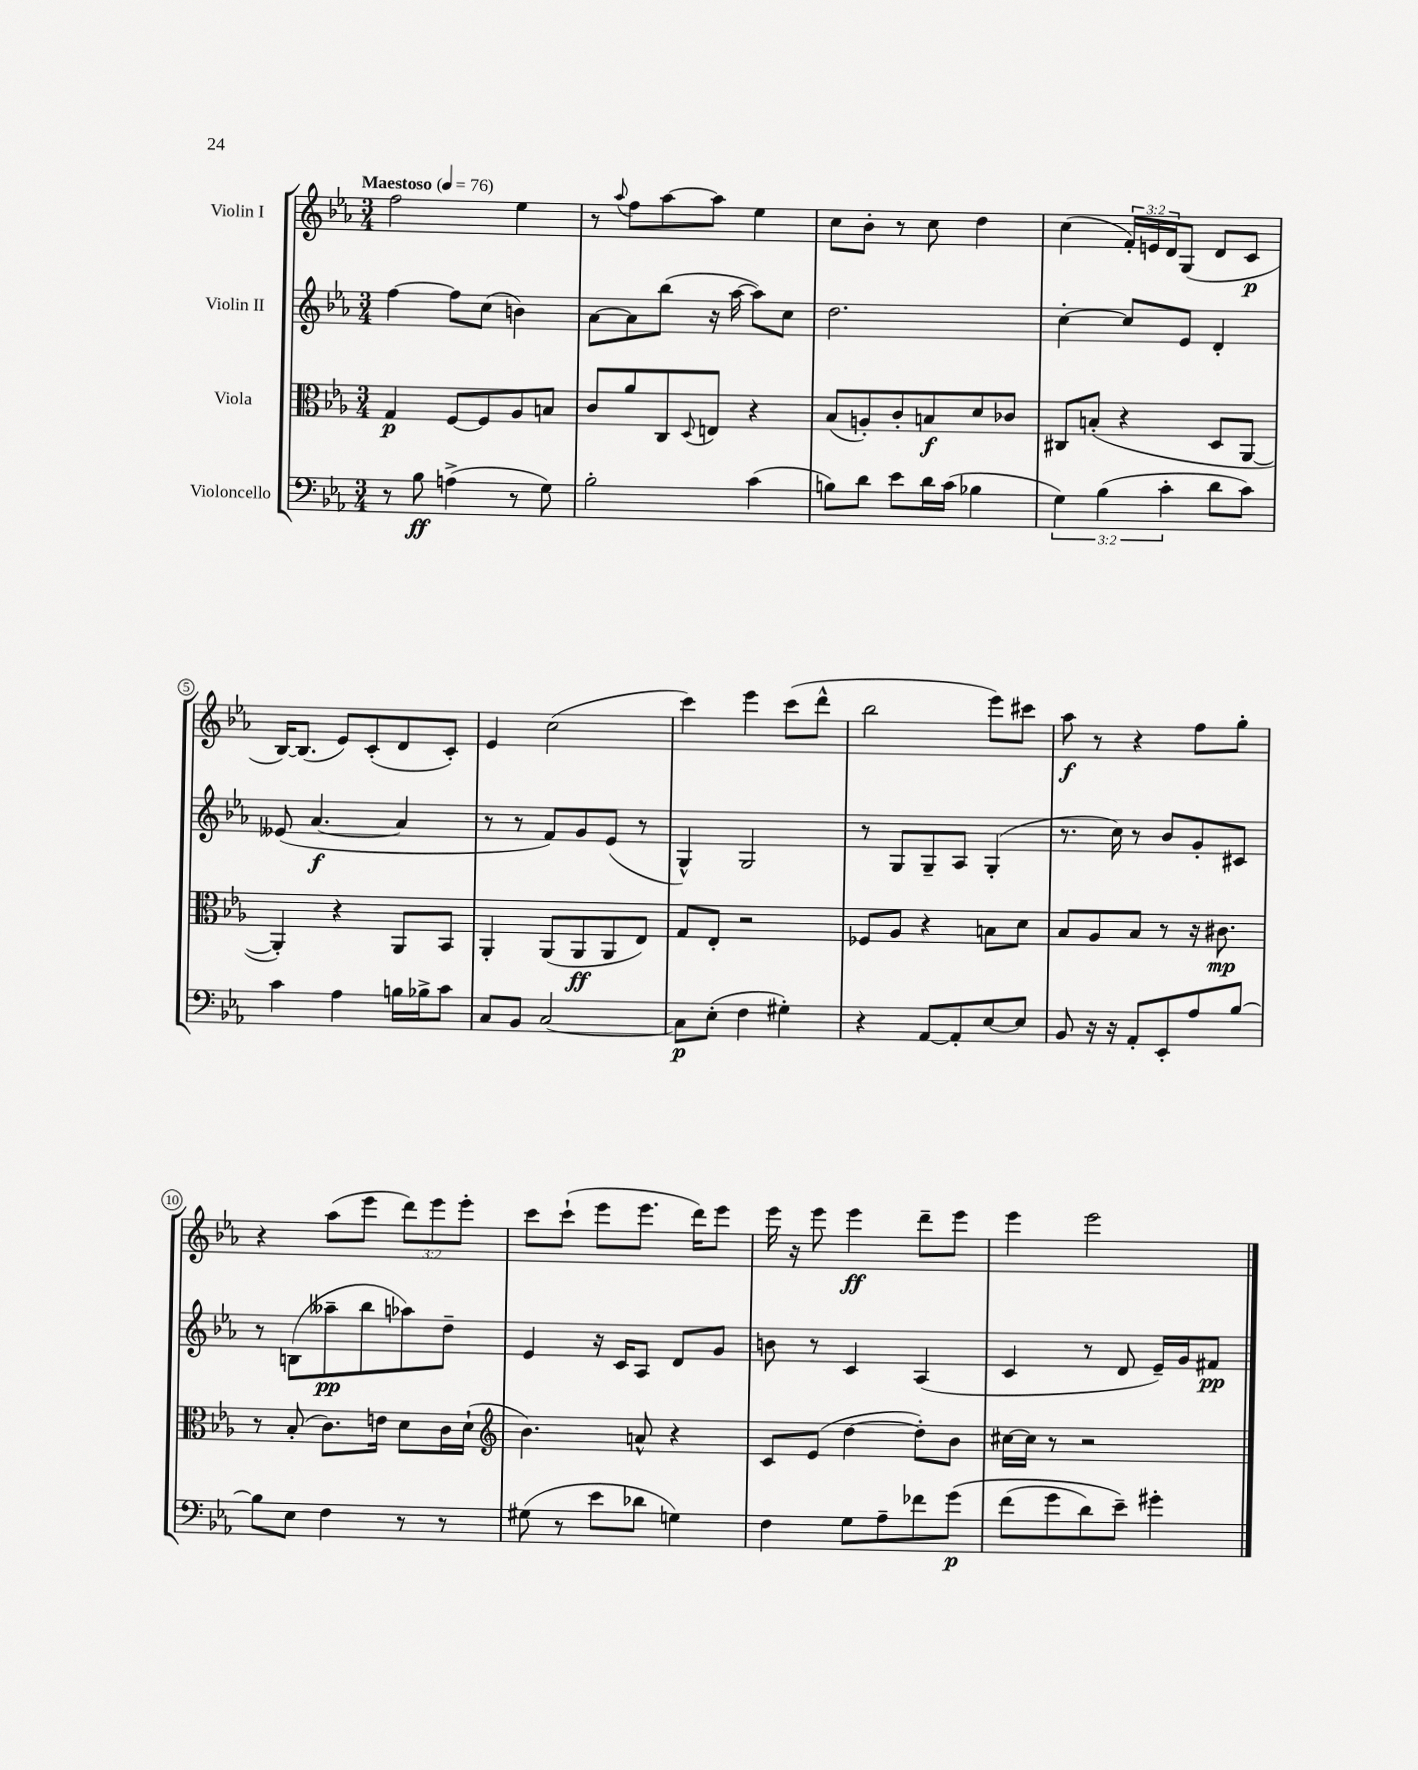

**kern	**kern	**kern	**kern
*staff4	*staff3	*staff2	*staff1
*clefF4	*clefC3	*clefG2	*clefG2
*k[b-e-a-]	*k[b-e-a-]	*k[b-e-a-]	*k[b-e-a-]
*M3/4	*M3/4	*M3/4	*M3/4
*MM76	*MM76	*MM76	*MM76
8r	4G	[4ff	2ff
8B-	.	.	.
(4A^	[8F	8ff]	.
.	8F]	(8cc	.
8r	8A-	4b)	4ee-
8G)	8B	.	.
=	=	=	=
2B-'	8c	[8a-	8r
.	.	.	8qqaa-
.	8a-	8a-]	8ff
.	8C	(8bb-	[8aa-
.	8qqD	.	.
.	8E	16r	8aa-]
.	.	[16aa-	.
(4c	4r	8aa-])	4ee-
.	.	8cc	.
=	=	=	=
8B)	(8B-	2.dd	8cc
8d	8A')	.	8b-'
8e-	8c'	.	8r
16d	8B	.	8cc
(16c	.	.	.
4B-	8d	.	4dd
.	8c-	.	.
=	=	=	=
6G)	8C#	[4cc'	(4cc
.	(8B'	.	.
(6B-	.	.	.
.	4r	8cc]	24f')
.	.	.	24e
6c'	.	.	24d
.	.	8e-	(8G
8d	8D	4d'	8d
8c)	[8AA-	.	8c
=	=	=	=
4c	4AA-'])	(8e--	[16B-)
.	.	.	(8.B-]
.	.	[4.a-	.
4A-	4r	.	8e-)
.	.	.	(8c'
16B	8AA-	4a-]	8d
16B-^	.	.	.
8c	8BB-	.	8c')
=	=	=	=
8C	4AA-'	8r	4e-
8BB-	.	8r	.
[2C	(8AA-	8f)	(2cc
.	8AA-	8g	.
.	8AA-	(8e-	.
.	8E-)	8r	.
=	=	=	=
8C]	8G	4G^^)	4ccc)
(8E-'	8E-'	.	.
4F	2r	2G	4eee-
4G#')	.	.	(8ccc
.	.	.	8ddd^^
=	=	=	=
4r	8F-	8r	2bb-
.	8A-	8G	.
[8AA-	4r	8G~	.
8AA-']	.	8A-	.
[8E-	8B	(4G'	8eee-)
8E-]	8d	.	8ccc#
=	=	=	=
8BB-	8B-	8.r	8aa-
16r	8A-	.	8r
16r	.	16cc)	.
8AA-'	8B-	8r	4r
8EE-'	8r	8b-	.
8A-	16r	8g'	8ff
.	8.c#	.	.
[8B-	.	8c#	8gg'
=	=	=	=
8B-]	8r	8r	4r
8E-	(8B-'	(8B	.
4F	8.c)	8aa--~	(8aa-
.	.	8bb-	8eee-
.	16e	.	.
8r	8d	8aa-)	12ddd)
.	.	.	12eee-
8r	16c	8dd~	.
.	.	.	12eee-'
.	(16d`	.	.
=	=	=	=
*	*clefG2	*	*
(8G#	4.b-)	4e-	8ccc
8r	.	.	(8ccc`
8e-	.	16r	8eee-
.	.	16c	.
8d-	8a^^	8A-	8.eee-
4G)	4r	8d	.
.	.	.	16ddd)
.	.	8g	8eee-
=	=	=	=
4F	8c	8b	16eee-
.	.	.	16r
.	(8e-	8r	8eee-
8G	[4dd	4c	4eee-
8A-~	.	.	.
8f-	8dd'])	(4A-	8ddd~
&(8g	8b-	.	8eee-
=	=	=	=
(8f	[16cc#	4c	4eee-
.	16cc#]	.	.
8g	8r	.	.
8d)	2r	8r	2eee-
8e-~&)	.	8d	.
4g#'	.	16e-~)	.
.	.	16g	.
.	.	8f#	.
==	==	==	==
*-	*-	*-	*-
